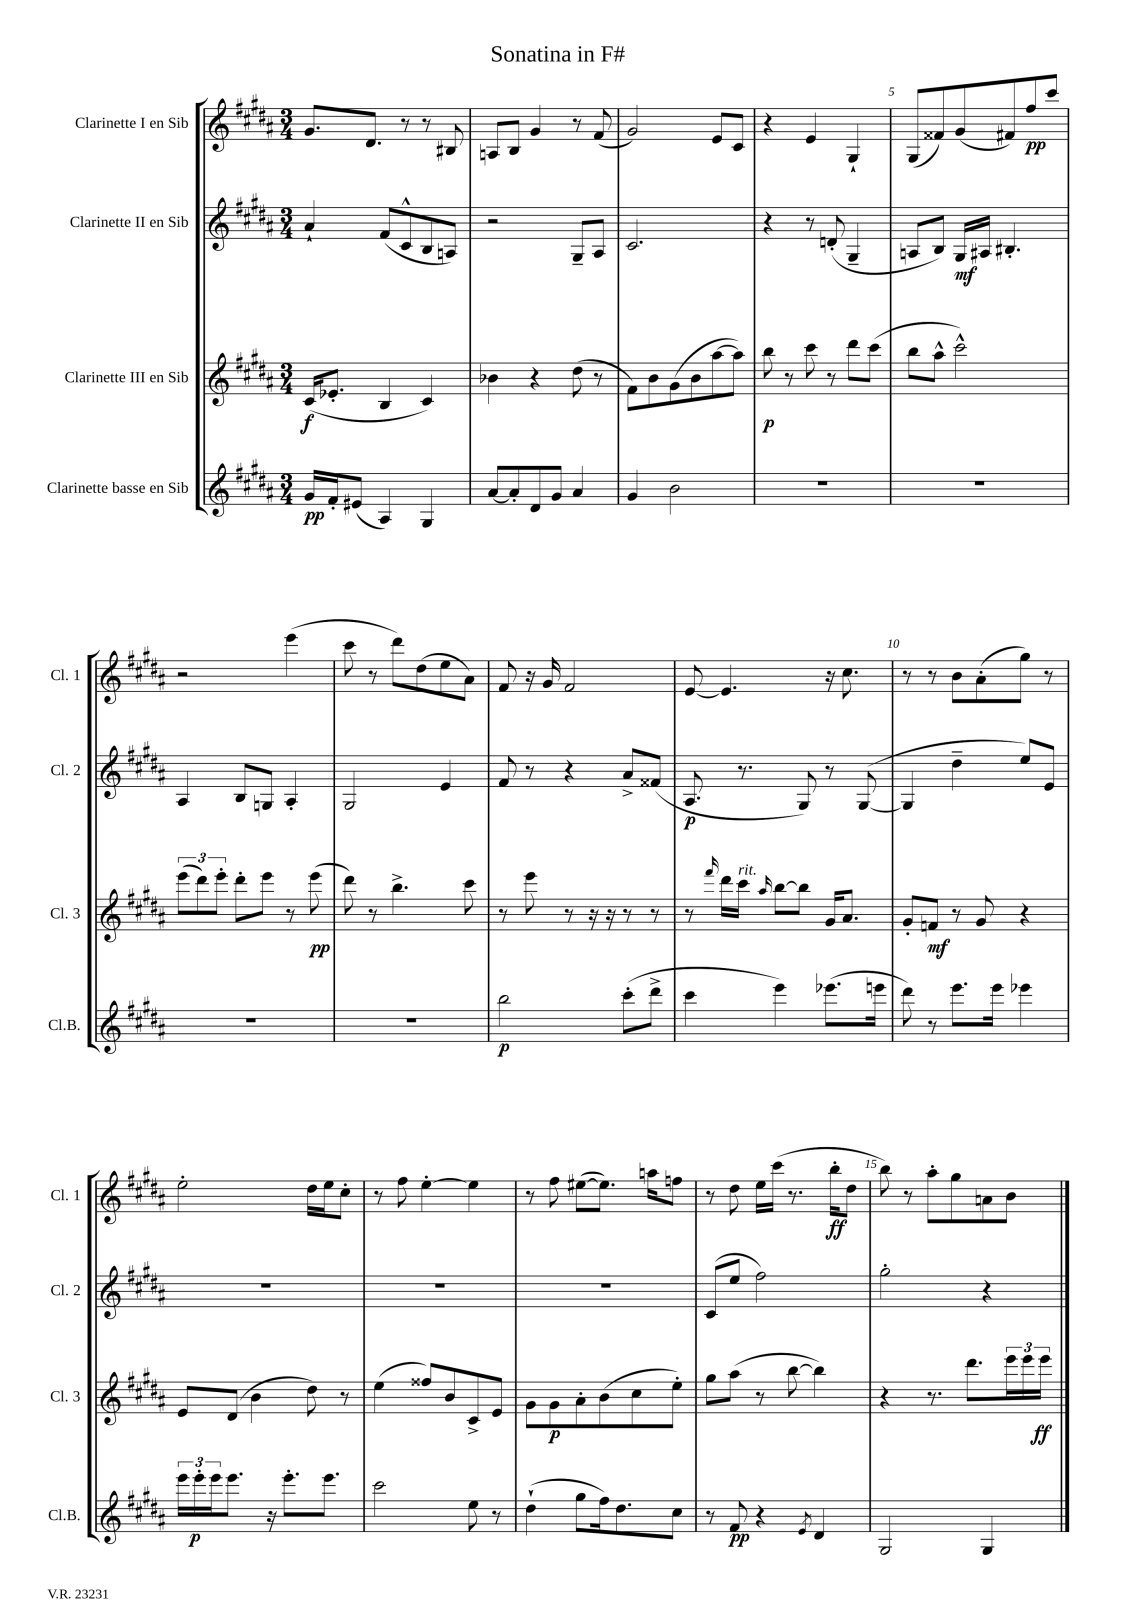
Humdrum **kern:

**kern	**kern	**kern	**kern
*staff4	*staff3	*staff2	*staff1
*clefG2	*clefG2	*clefG2	*clefG2
*k[f#c#g#d#a#]	*k[f#c#g#d#a#]	*k[f#c#g#d#a#]	*k[f#c#g#d#a#]
*M3/4	*M3/4	*M3/4	*M3/4
16g#	(16c#	4a#`	8.g#
16f#'	8.e-'	.	.
(8e#	.	.	.
.	.	.	8.d#
4A#)	4B	(8f#	.
.	.	8c#^^	8r
4G#	4c#)	8B	8r
.	.	8A)	8B#
=	=	=	=
[8a#	4b-	2r	8A
8a#']	.	.	8B
8d#	4r	.	4g#
8g#	.	.	.
4a#	(8dd#	8G#~	8r
.	8r	8A#	(8f#
=	=	=	=
4g#	8f#)	2.c#	2g#)
.	8b	.	.
2b	(8g#	.	.
.	8b	.	.
.	[8aa#	.	8e
.	8aa#])	.	8c#
=	=	=	=
2.r	8bb	4r	4r
.	8r	.	.
.	8ccc#	8r	4e
.	8r	(8d'	.
.	8ddd#	4G#~	4G#`
.	(8ccc#	.	.
=	=	=	=
2.r	8bb	8A	(8G#
.	8aa#^^	8B)	8f##)
.	2ccc#^^)	16G#	(8g#
.	.	16A#	.
.	.	4.B#'	8f#)
.	.	.	8ff#
.	.	.	8ccc#
=	=	=	=
2.r	(12eee	4A#	2r
.	12ddd#)	.	.
.	12eee'	.	.
.	8ddd#'	8B	.
.	8eee	8G	.
.	8r	4A#'	(4eee
.	(8eee	.	.
=	=	=	=
2.r	8ddd#)	2G#	8ccc#
.	8r	.	8r
.	4.bb^	.	8ddd#)
.	.	.	(8dd#
.	.	4e	8ee
.	8ccc#	.	8a#)
=	=	=	=
2bb	8r	8f#	8f#
.	8eee	8r	16r
.	.	.	16g#
.	8r	4r	2f#
.	16r	.	.
.	16r	.	.
(8ccc#'	8r	8a#^	.
8ddd#^	8r	(8f##	.
=	=	=	=
4ccc#	8r	8.A#	[8e
.	16qqfff#	.	.
.	16ddd#	.	4.e]
.	16ccc#	8.r	.
.	16qqaa#	.	.
4eee)	[8bb	.	.
.	8bb]	8G#)	.
(8.eee-	16g#	8r	16r
.	8.a#	.	8.cc#
.	.	([8G#	.
16eee	.	.	.
=	=	=	=
8ddd#)	8g#'	4G#]	8r
8r	8f	.	8r
8.eee	8r	4dd#~	8b
.	8g#	.	(8a#'
16eee	.	.	.
4eee-	4r	8ee)	8gg#)
.	.	8e	8r
=	=	=	=
24eee	8e	2.r	2ee'
24eee'	.	.	.
24eee	.	.	.
8.eee	(8d#	.	.
.	4b	.	.
16r	.	.	.
8.eee'	.	.	.
.	8dd#)	.	16dd#
8.eee	.	.	16ee
.	8r	.	8cc#'
=	=	=	=
2ccc#	(4ee	2.r	8r
.	.	.	8ff#
.	8ff##)	.	[4ee'
.	8b	.	.
8ee	8c#^	.	4ee]
8r	8e	.	.
=	=	=	=
(4dd#`	8g#	2.r	8r
.	8g#	.	8ff#
8gg#	8a#'	.	([8ee#
16ff#)	(8b	.	8.ee#])
8.dd#	.	.	.
.	8cc#	.	.
.	.	.	16aa
8cc#	8ee')	.	8ff
=	=	=	=
8r	8gg#	(8c#	8r
8f#	(8aa#	8ee	8dd#
4r	8r	2ff#)	16ee
.	.	.	(16ccc#
.	[8bb	.	8.r
8qe	.	.	.
4d#	4bb])	.	.
.	.	.	16bb'
.	.	.	8dd#
=	=	=	=
2G#	4r	2gg#'	8bb)
.	.	.	8r
.	8.r	.	8aa#'
.	.	.	8gg#
.	8.ddd#	.	.
4G#	.	4r	8a
.	24eee	.	8b
.	24eee	.	.
.	24eee	.	.
==	==	==	==
*-	*-	*-	*-
